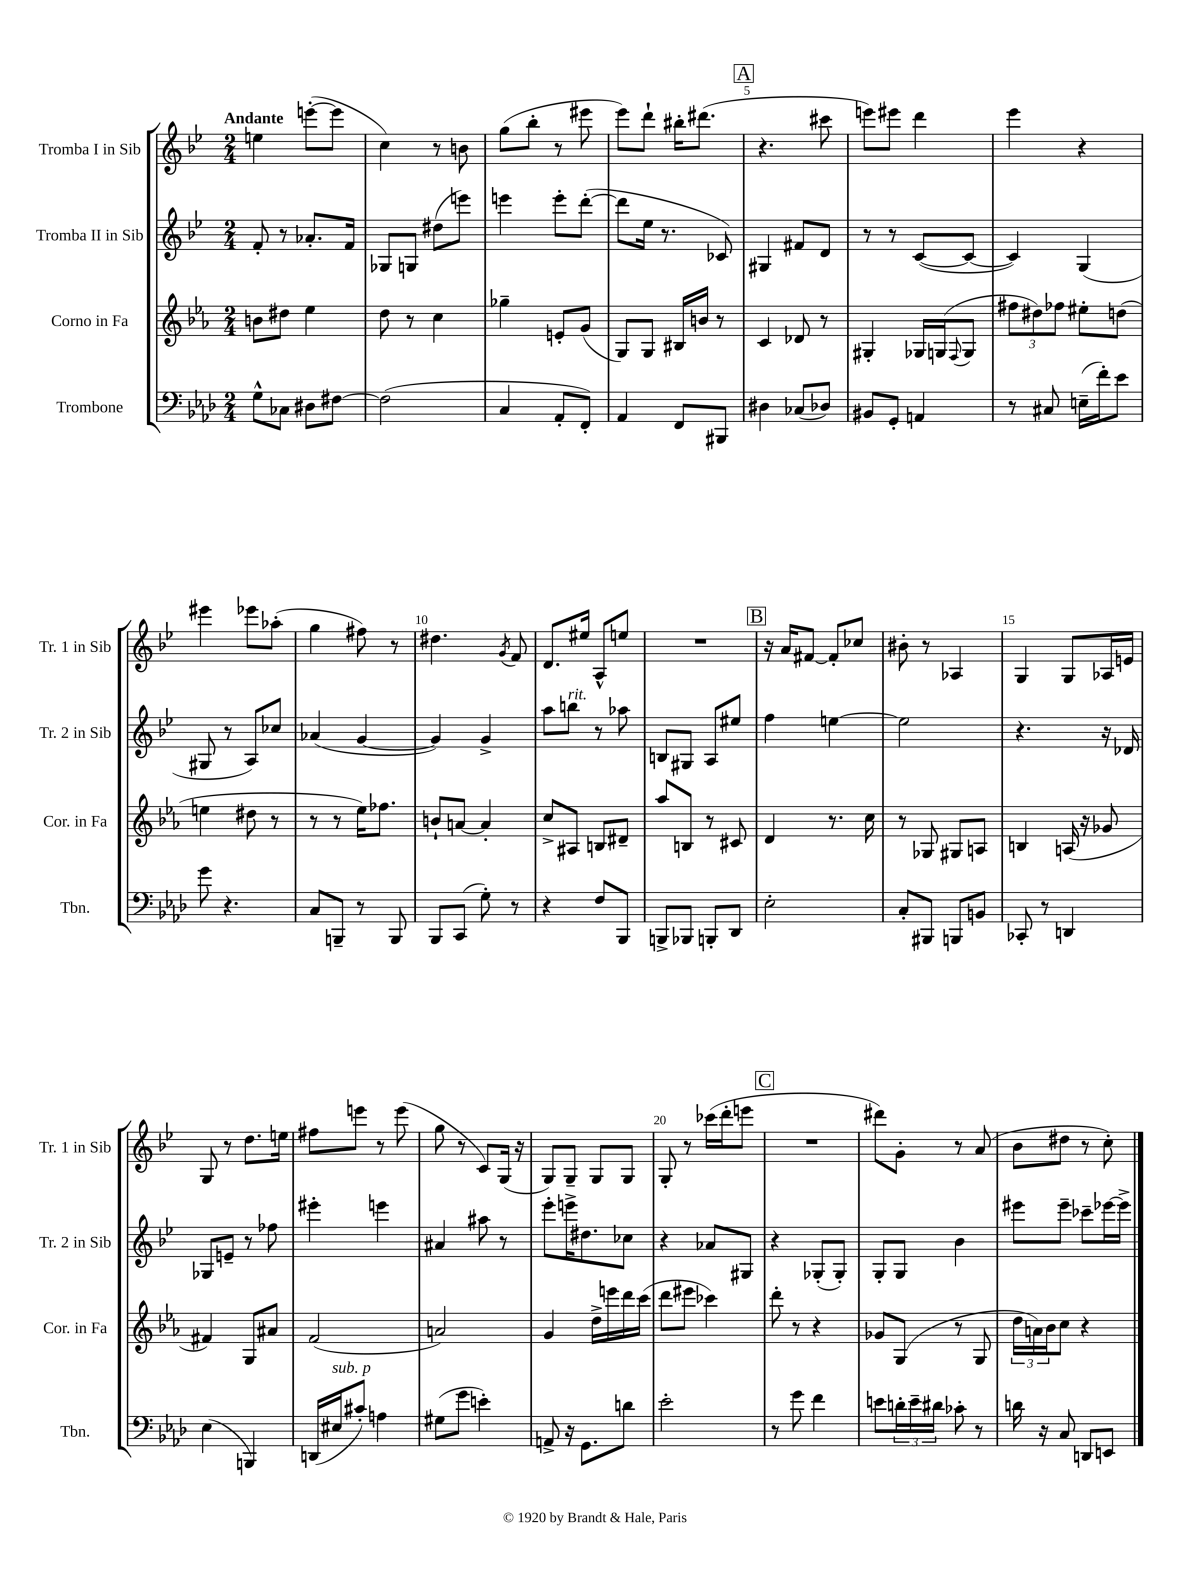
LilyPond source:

<<
\new StaffGroup <<
\new Staff = "s0" \with { instrumentName = "Tromba I in Sib" shortInstrumentName = "Tr. 1 in Sib" } {
    \clef treble \key bes \major \numericTimeSignature \time 2/4 \tempo "Andante"
    e''4 e'''8~-.( e'''8 |
    c''4) r8 b'8 |
    g''8( bes''8-. r8 eis'''8 |
    ees'''8) d'''8-! bis''16-. dis'''8.( |
    \mark \markup { \box "A" } r4. cis'''8 |
    e'''8) eis'''8 d'''4 |
    ees'''4 r4 |
    eis'''4 ees'''8 aes''8-.( |
    g''4 fis''8) r8 |
    dis''4. \acciaccatura { g'8 } f'8 |
    d'8. eis''16 a8-^ e''8 |
    R2 |
    \mark \markup { \box "B" } r16 a'16 fis'8~ fis'8-. ces''8 |
    bis'8-. r8 aes4 |
    g4 g8 aes16 e'16 |
    g8 r8 d''8. e''16 |
    fis''8 e'''8 r8 e'''8( |
    g''8 r8 c'8) g16( r16 |
    g8) g8-- g8 g8 |
    g8-. r8 ces'''16( d'''16-. e'''8 |
    \mark \markup { \box "C" } R2 |
    dis'''8) g'8-. r8 a'8( |
    bes'8 dis''8 r8 c''8-.) \bar "|." |
}
\new Staff = "s1" \with { instrumentName = "Tromba II in Sib" shortInstrumentName = "Tr. 2 in Sib" } {
    \clef treble \key bes \major \numericTimeSignature \time 2/4
    f'8-. r8 aes'8.-. f'16 |
    ges8 g8 dis''8( e'''8) |
    e'''4 e'''8-. d'''8~-.( |
    d'''8 ees''16 r8. ces'8) |
    \mark \markup { \box "A" } gis4 fis'8 d'8 |
    r8 r8 c'8~( c'8~ |
    c'4) g4( |
    gis8 r8 a8) ces''8 |
    aes'4( g'4~ |
    g'4) g'4-> |
    a''8 b''8^\markup { \italic "rit." } r8 aes''8 |
    b8 gis8 a8 eis''8 |
    \mark \markup { \box "B" } f''4 e''4~ |
    e''2 |
    r4. r16 des'16 |
    ges8 e'8-- r8 fes''8 |
    eis'''4-. e'''4 |
    ais'4 ais''8 r8 |
    ees'''8-. e'''16-> dis''8. ces''8 |
    r4 aes'8 gis8 |
    \mark \markup { \box "C" } r4 ges8-.( ges8-.) |
    g8-. g8 bes'4 |
    eis'''8 eis'''8-- ces'''8-- ees'''16~ ees'''16-> \bar "|." |
}
\new Staff = "s2" \with { instrumentName = "Corno in Fa" shortInstrumentName = "Cor. in Fa" } {
    \clef treble \key ees \major \numericTimeSignature \time 2/4
    b'8 dis''8 ees''4 |
    d''8 r8 c''4 |
    ges''4-- e'8-. g'8( |
    g8) g8 bis16 b'16 r8 |
    \mark \markup { \box "A" } c'4 des'8 r8 |
    gis4-. ges16 g16( \appoggiatura { f8 } g8 |
    \tuplet 3/2 { fis''8 dis''8) fes''8 } eis''8-. d''8( |
    e''4 dis''8 r8 |
    r8 r8 ees''16) fes''8. |
    b'8-! a'8~ a'4-. |
    c''8-> ais8 b8 dis'8-- |
    aes''8 b8 r8 cis'8 |
    \mark \markup { \box "B" } d'4 r8. c''16 |
    r8 ges8 gis8 a8 |
    b4 a16( r16 ges'8 |
    fis'4) g8 ais'8 |
    f'2( |
    a'2) |
    g'4 d''16-> e'''16 d'''16 c'''16( |
    d'''8 eis'''8 ces'''4) |
    \mark \markup { \box "C" } d'''8-. r8 r4 |
    ges'8 g8( r8 g8 |
    \tuplet 3/2 { d''16 a'16) bes'16 } c''8 r4 \bar "|." |
}
\new Staff = "s3" \with { instrumentName = "Trombone" shortInstrumentName = "Tbn." } {
    \clef bass \key aes \major \numericTimeSignature \time 2/4
    g8-^ ces8 dis8 fis8~ |
    fis2( |
    c4 aes,8-. f,8-.) |
    aes,4 f,8 bis,,8 |
    \mark \markup { \box "A" } dis4 ces8( des8) |
    bis,8 g,8-. a,4 |
    r8 cis8 e16--( f'16-.) ees'8 |
    g'8 r4. |
    c8 b,,8-- r8 b,,8 |
    bes,,8 c,8( g8-.) r8 |
    r4 f8 bes,,8 |
    b,,8-> bes,,8 b,,8-. des,8 |
    \mark \markup { \box "B" } ees2-. |
    c8-. bis,,8 b,,8 b,8 |
    ces,8-. r8 d,4 |
    ees4( b,,4) |
    d,16( eis16^\markup { \italic "sub. p" } cis'8-.) a4 |
    gis8( g'8 e'4-.) |
    a,8-> r16 g,8. d'8 |
    ees'2-. |
    \mark \markup { \box "C" } r8 g'8 f'4 |
    e'8 \tuplet 3/2 { d'16-. e'16-- dis'16 } ces'8-. r8 |
    d'16 r16 c8 d,8 e,8 \bar "|." |
}
>>
>>
\layout { \context { \Score \override BarNumber.break-visibility = ##(#f #t #t) barNumberVisibility = #(every-nth-bar-number-visible 5) } }
